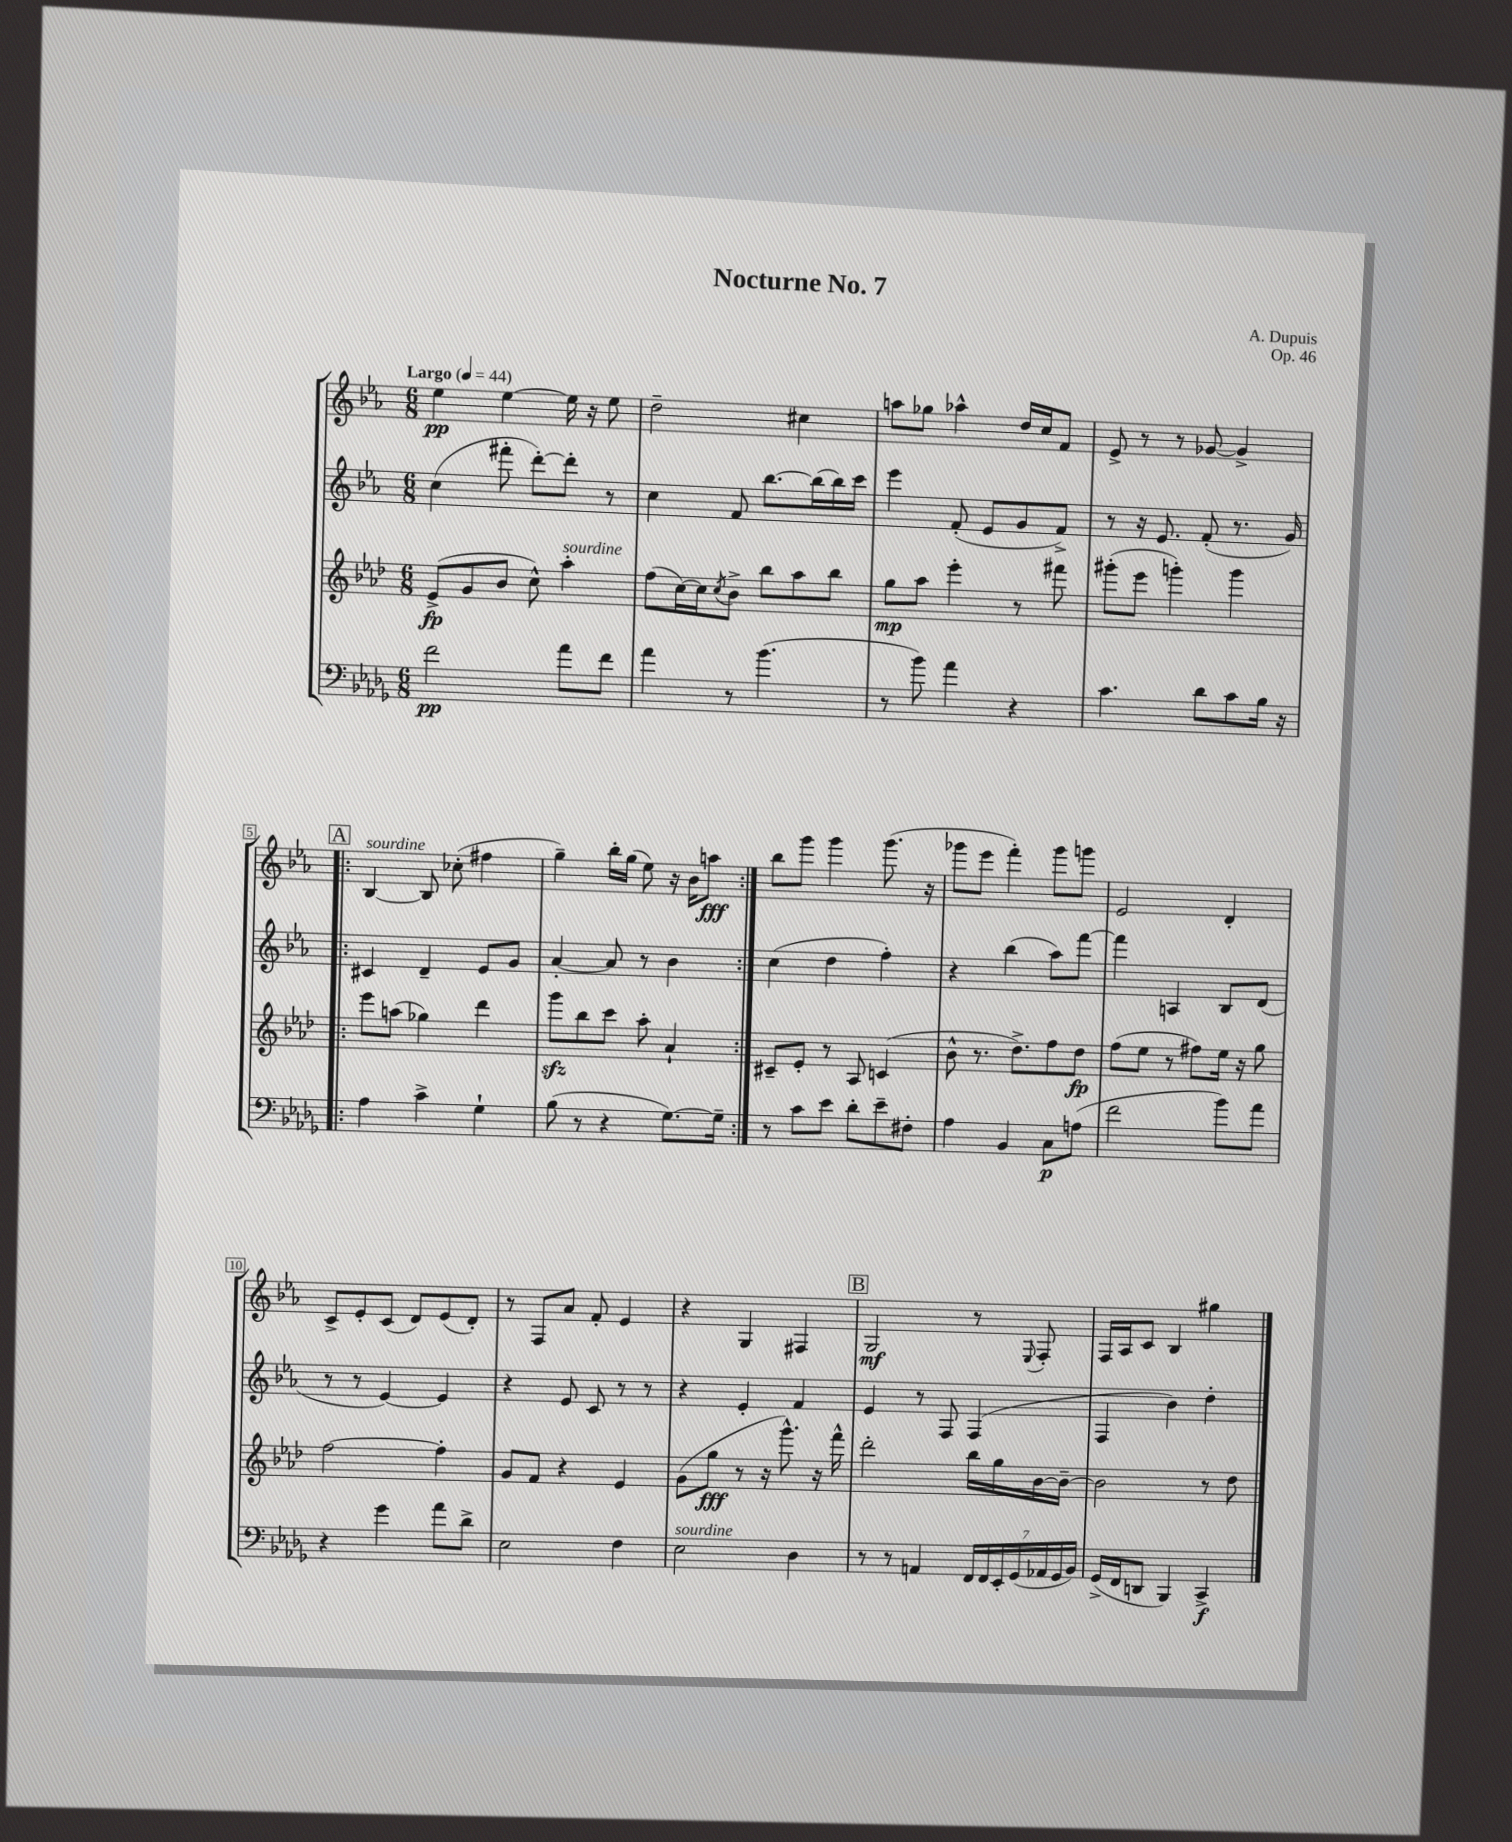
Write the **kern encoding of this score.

**kern	**kern	**kern	**kern
*staff4	*staff3	*staff2	*staff1
*clefF4	*clefG2	*clefG2	*clefG2
*k[b-e-a-d-g-]	*k[b-e-a-d-]	*k[b-e-a-]	*k[b-e-a-]
*M6/8	*M6/8	*M6/8	*M6/8
*MM44	*MM44	*MM44	*MM44
2f\	(8e-^/L	(4cc\	4ee-\
.	8g/	.	.
.	8b-/J	8fff#'\	[4ee-\
.	8cc^^\)	[8ddd'\L)	.
8a-\L	4aa-'\	8ddd'\]J	16ee-\]
.	.	.	16r
8f\J	.	8r	8ee-\
=	=	=	=
4a-\	(8ff\L	4cc\	2dd~\
.	[16cc\L)	.	.
.	16cc\]J	.	.
.	8qcc/	.	.
8r	8b-^\J	8f/	.
(4.b-\	8bb-\L	[8.bb-\L	.
.	8aa-\	.	4cc#\
.	.	(16bb-\]L	.
.	8bb-\J	16bb-\)	.
.	.	16ccc\JJ	.
=	=	=	=
8r	8gg\L	4eee-\	8aa\L
8b-\)	8aa-\J	.	8gg-\J
4a-\	4eee-'\	(8f'/	4aa-^^\
.	.	8e-/L	.
4r	8r	8g/	16dd/LL
.	.	.	16cc/J
.	8fff#\	8f^/J)	8f/J
=	=	=	=
4.c\	(8ggg#'\L	8r	8e-^/
.	8eee-\J	16r	8r
.	.	8.e-/	.
.	4ggg'\)	.	8r
8d-\L	.	(8f'/	[8g-/
8c\	4ggg\	8.r	4g-^/]
16B-\Jk	.	.	.
16r	.	16g/)	.
=!|:	=!|:	=!|:	=!|:
4A-\	8eee-\L	4c#/	[4B-/
.	(8aa\J	.	.
4c^\	4gg-\)	4d~/	8B-/]
.	.	.	(8cc-'\
4G-`\	4ddd-\	8e-/L	4ff#\
.	.	8g/J	.
=	=	=	=
(8B-\	8ggg\L	[4a-'/	4gg~\)
8r	8bb-\	.	.
4r	8ccc\J	8a-/]	16bb-'\LL
.	.	.	(16gg\JJ
.	8aa-'\	8r	8ee-\)
[8.G-\L)	4a-`/	4b-\	16r
.	.	.	16b-\LK
.	.	.	8aa\J
16G-~\]Jk	.	.	.
=:|!	=:|!	=:|!	=:|!
8r	8c#~/L	(4cc\	8bb-\L
8c\L	8e-'/J	.	8ggg\J
8e-\J	8r	4dd\	4ggg\
8d-'\L	8A-/	.	.
8e-~\	(4c/	4ff'\)	(8.ggg\
8F#'\J	.	.	.
.	.	.	16r
=	=	=	=
4A-\	8b-^^\	4r	8ggg-\L
.	8.r	.	8eee-\J
4BB-/	.	(4bb-\	4fff'\)
.	8.dd-^\L)	.	.
8C\L	8ff\	8aa-\L)	8ggg-\L
(8A\J	8dd-\J	[8fff\J	8ggg\J
=	=	=	=
2f\	(8ff\L	4fff\]	2e-/
.	8ee-\J	.	.
.	8r	4A/	.
.	8ff#\L)	.	.
8b-\L)	16ee-\Jk	8B-/L	4d'/
.	16r	.	.
8a-\J	8gg\	(8d/J	.
=	=	=	=
4r	[2ff\	8r	8c^/L
.	.	8r	8e-'/
4g-\	.	[4e-/)	(8c/J
.	.	.	8d/L)
8a-\L	4ff'\]	4e-/]	(8e-/
8d-^\J	.	.	8d'/J)
=	=	=	=
2E-\	8g/L	4r	8r
.	8f/J	.	8F/L
.	4r	8e-/	8a-/J
.	.	8c/	8f'/
4F\	4e-/	8r	4e-/
.	.	8r	.
=	=	=	=
2E-\	(8g\L	4r	4r
.	8gg\J	.	.
.	8r	4e-'/	4G/
.	16r	.	.
.	8.ggg^^\)	.	.
4D-\	.	4f/	4F#/
.	16r	.	.
.	16fff^^\	.	.
=	=	=	=
8r	2ddd-'\	4e-/	2G/
8r	.	.	.
4AA/	.	8r	.
.	.	8F/	.
28FF/LL	16bb-\LL	(4F/	8r
28FF/	.	.	.
.	16gg\	.	.
28EE-'/	.	.	.
(28GG-/	.	.	.
.	.	.	8qqE-/
.	[16b-\	.	8F'/
28AA-/	.	.	.
28GG-/	.	.	.
.	16b-~\_JJ	.	.
28BB-/JJ)	.	.	.
=	=	=	=
(16GG-^/LL	2b-\]	4F/	16F/LL
16FF/J	.	.	16A-/J
8DD/J	.	.	8c/J
4BBB-/)	.	4b-\)	4B-/
4CC^/	8r	4dd'\	4gg#\
.	8dd-\	.	.
==	==	==	==
*-	*-	*-	*-
